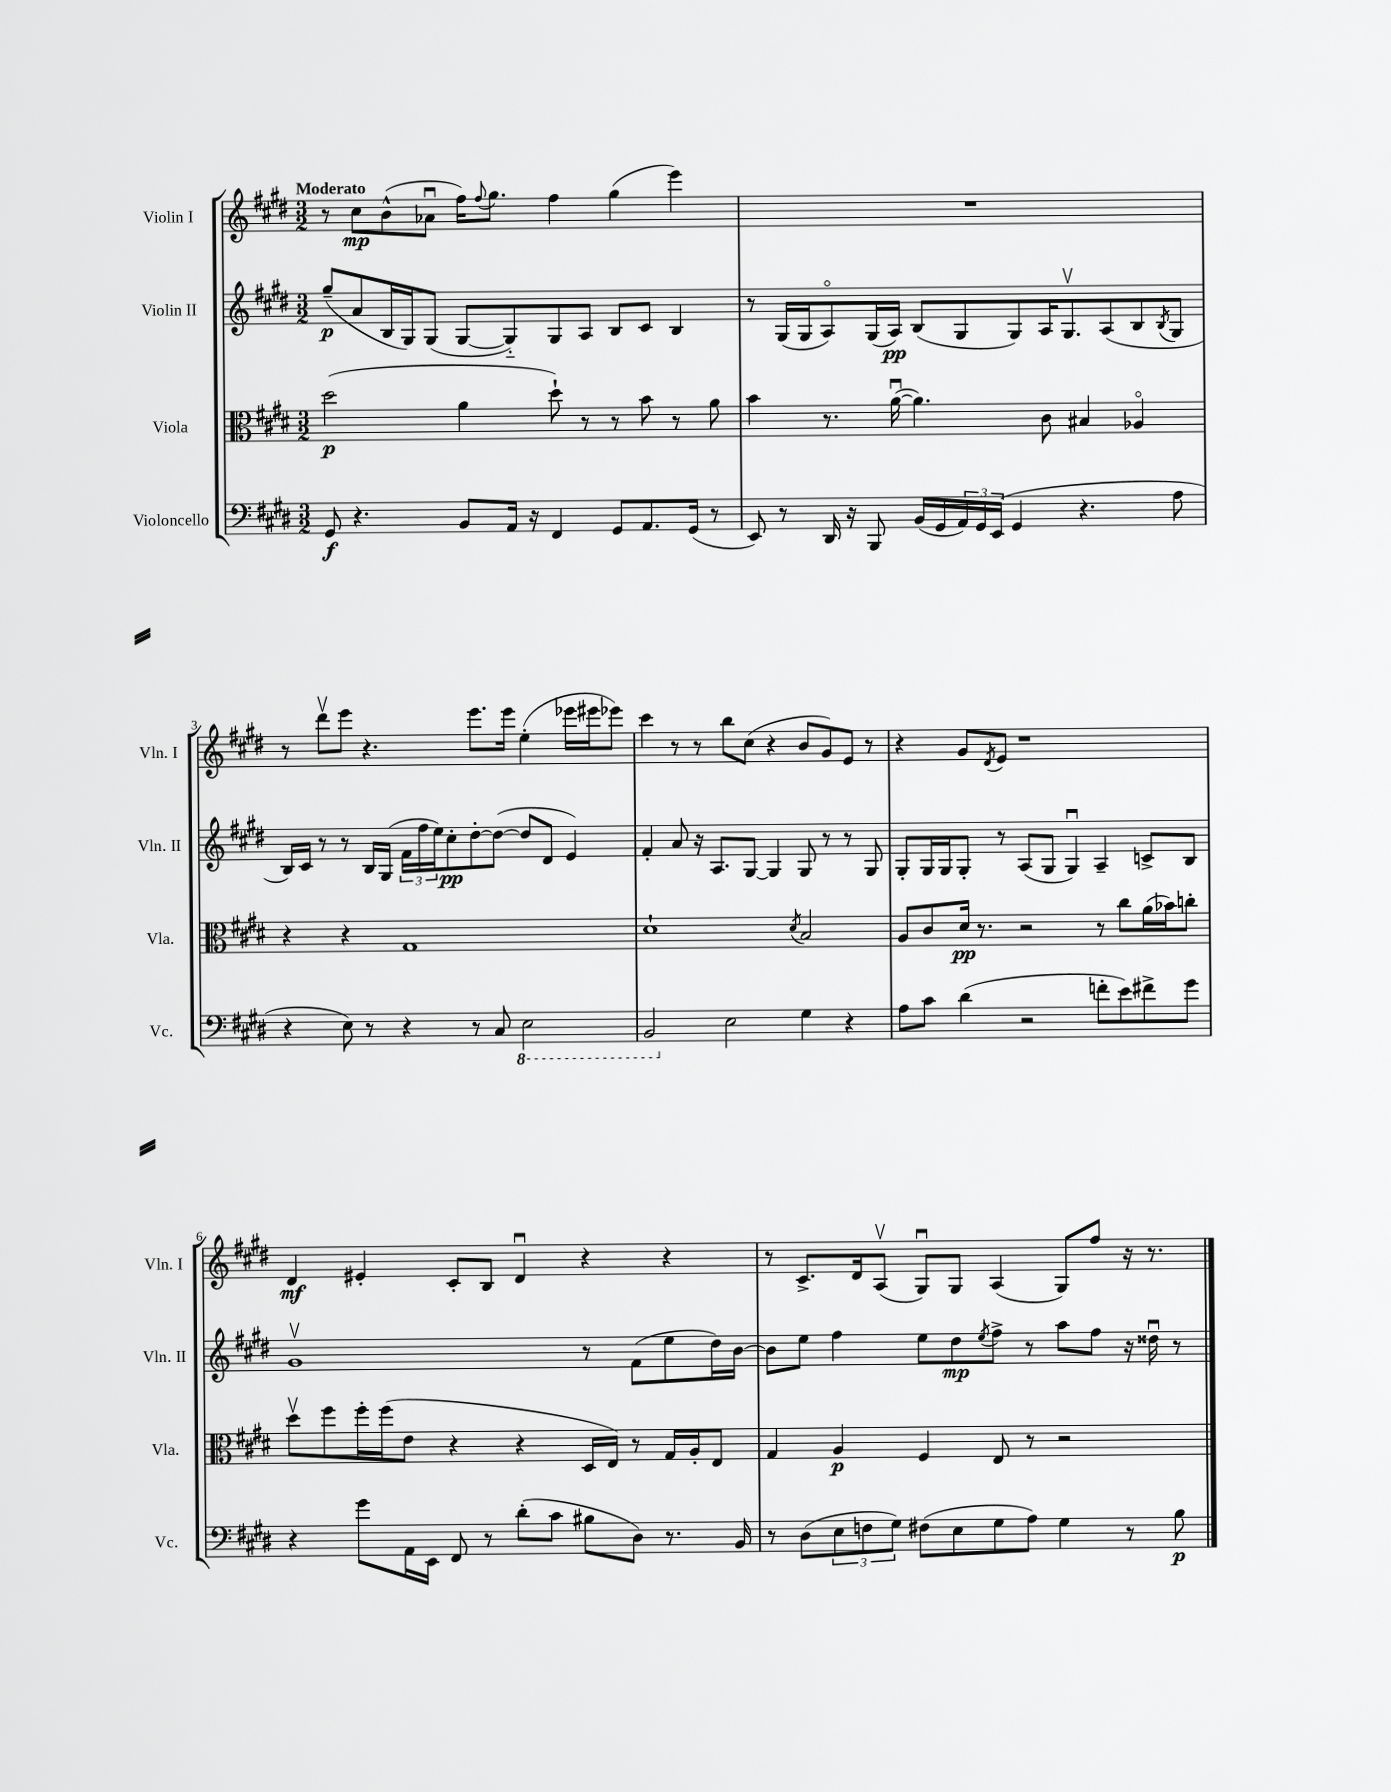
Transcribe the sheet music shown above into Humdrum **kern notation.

**kern	**kern	**kern	**kern
*staff4	*staff3	*staff2	*staff1
*clefF4	*clefC3	*clefG2	*clefG2
*k[f#c#g#d#]	*k[f#c#g#d#]	*k[f#c#g#d#]	*k[f#c#g#d#]
*M3/2	*M3/2	*M3/2	*M3/2
8GG#/	(2dd#\	(8gg#~/L	8r
4.r	.	8a/	8cc#\L
.	.	16B/L	(8b^^\
.	.	16G#/J)	.
.	.	(8G#/J	8a-u\J
8BB/L	4a\	[8G#/L	16ff#\LK)
.	.	.	8qqff#/
.	.	.	8.gg#\J
16AA/Jk	.	8G#'~/])	.
16r	.	.	.
4FF#/	8dd#`\)	8G#/	4ff#\
.	8r	8A/J	.
8GG#/L	8r	8B/L	(4gg#\
8.AA/	8b\	8c#/J	.
.	8r	4B/	4eee\)
(16GG#/Jk	.	.	.
8r	8a\	.	.
=	=	=	=
8EE/)	4b\	8r	1.r
8r	.	(16G#/LL	.
.	.	16G#/J	.
16DD#/	8.r	8Ao/)	.
16r	.	.	.
8BBB/	.	(16G#/L	.
.	([16au\	16A/JJ)	.
(16BB/LL	4.a\])	(8B/L	.
16GG#/	.	.	.
24AA/)	.	8G#/	.
24GG#/	.	.	.
(24EE/JJ	.	.	.
4GG#/	.	8G#/)	.
.	8c#\	16A/K	.
.	.	8.G#v/	.
4.r	4B#/	.	.
.	.	(8A/	.
.	4A-o/	8B/	.
.	.	8qB/	.
8A\	.	8G#/J	.
=	=	=	=
4r	4r	16B/LL)	8r
.	.	16c#/JJ	.
.	.	8r	8ddd#v\L
8E\)	4r	8r	8eee\J
8r	.	16B/LL	4.r
.	.	(16G#/JJ	.
4r	1G#	24f#\LL	.
.	.	24ff#\	.
.	.	24ee\J)	.
.	.	8cc#'\	.
8r	.	[8dd#'\	8.eee\L
8C#/	.	(8dd#\_J	.
.	.	.	16eee\Jk
2EE\	.	8dd#/]L	(4ee'\
.	.	8d#/J	.
.	.	4e/)	16eee-\LL
.	.	.	16eee#\J
.	.	.	8eee-\J)
=	=	=	=
2BBB/	1d#`	4f#'/	4ccc#\
.	.	8a/	8r
.	.	16r	8r
.	.	8.A/L	.
2E\	.	.	8bb\L
.	.	[8G#/J	(8cc#\J
.	.	4G#/]	4r
.	8qd#/	.	.
4G#\	2B/	8G#/	8b/L
.	.	8r	8g#/)
4r	.	8r	8e/J
.	.	8G#/	8r
=	=	=	=
8A\L	8A/L	8G#'/L	4r
8c#\J	8c#/	16G#/L	.
.	.	16G#/J	.
(4d#\	16d#/Jk	8G#'/J	8g#/L
.	8.r	.	.
.	.	.	8qd#/
.	.	8r	8e/J
2r	2r	(8A/L	1r
.	.	8G#/J	.
.	.	4G#u/)	.
8f'\L	8r	4A~/	.
8e\)	8cc#\L	.	.
8f#^\	(16a\L	8c^/L	.
.	16b-\J)	.	.
8g#\J	8cc'\J	8B/J	.
=	=	=	=
4r	8dd#v\L	1g#v	4d#/
.	8ff#\	.	.
8g#\L	16ff#'\L	.	4e#'/
.	(16ff#\J	.	.
16AA\L	8e\J	.	.
16EE\JJ	.	.	.
8FF#/	4r	.	8c#'/L
8r	.	.	8B/J
(8d#'\L	4r	.	4d#u/
8c#\J	.	.	.
8B#\L	16D#/LL	8r	4r
.	16E/JJ)	.	.
8D#\J)	8r	(8f#\L	.
8.r	16G#/LL	8ee\	4r
.	16A'/J	.	.
.	8E/J	16dd#\L)	.
16BB/	.	[16b\JJ	.
=	=	=	=
8r	4G#/	8b\]L	8r
(8D#\L	.	8ee\J	8.c#^/L
12E\	4A/	4ff#\	.
.	.	.	16d#/k
12F\	.	.	.
.	.	.	(8Av/J
12G#\J)	.	.	.
(8F#\L	4F#/	8ee\L	8G#u/L)
8E\	.	8dd#\	8G#/J
.	.	8qee/	.
8G#\	8E/	8ff#^\J	(4A/
8A\J)	8r	8r	.
4G#\	2r	8aa\L	8G#/L)
.	.	8ff#\J	8ff#/J
8r	.	16r	16r
.	.	16dd##u\	8.r
8B\	.	8r	.
==	==	==	==
*-	*-	*-	*-
